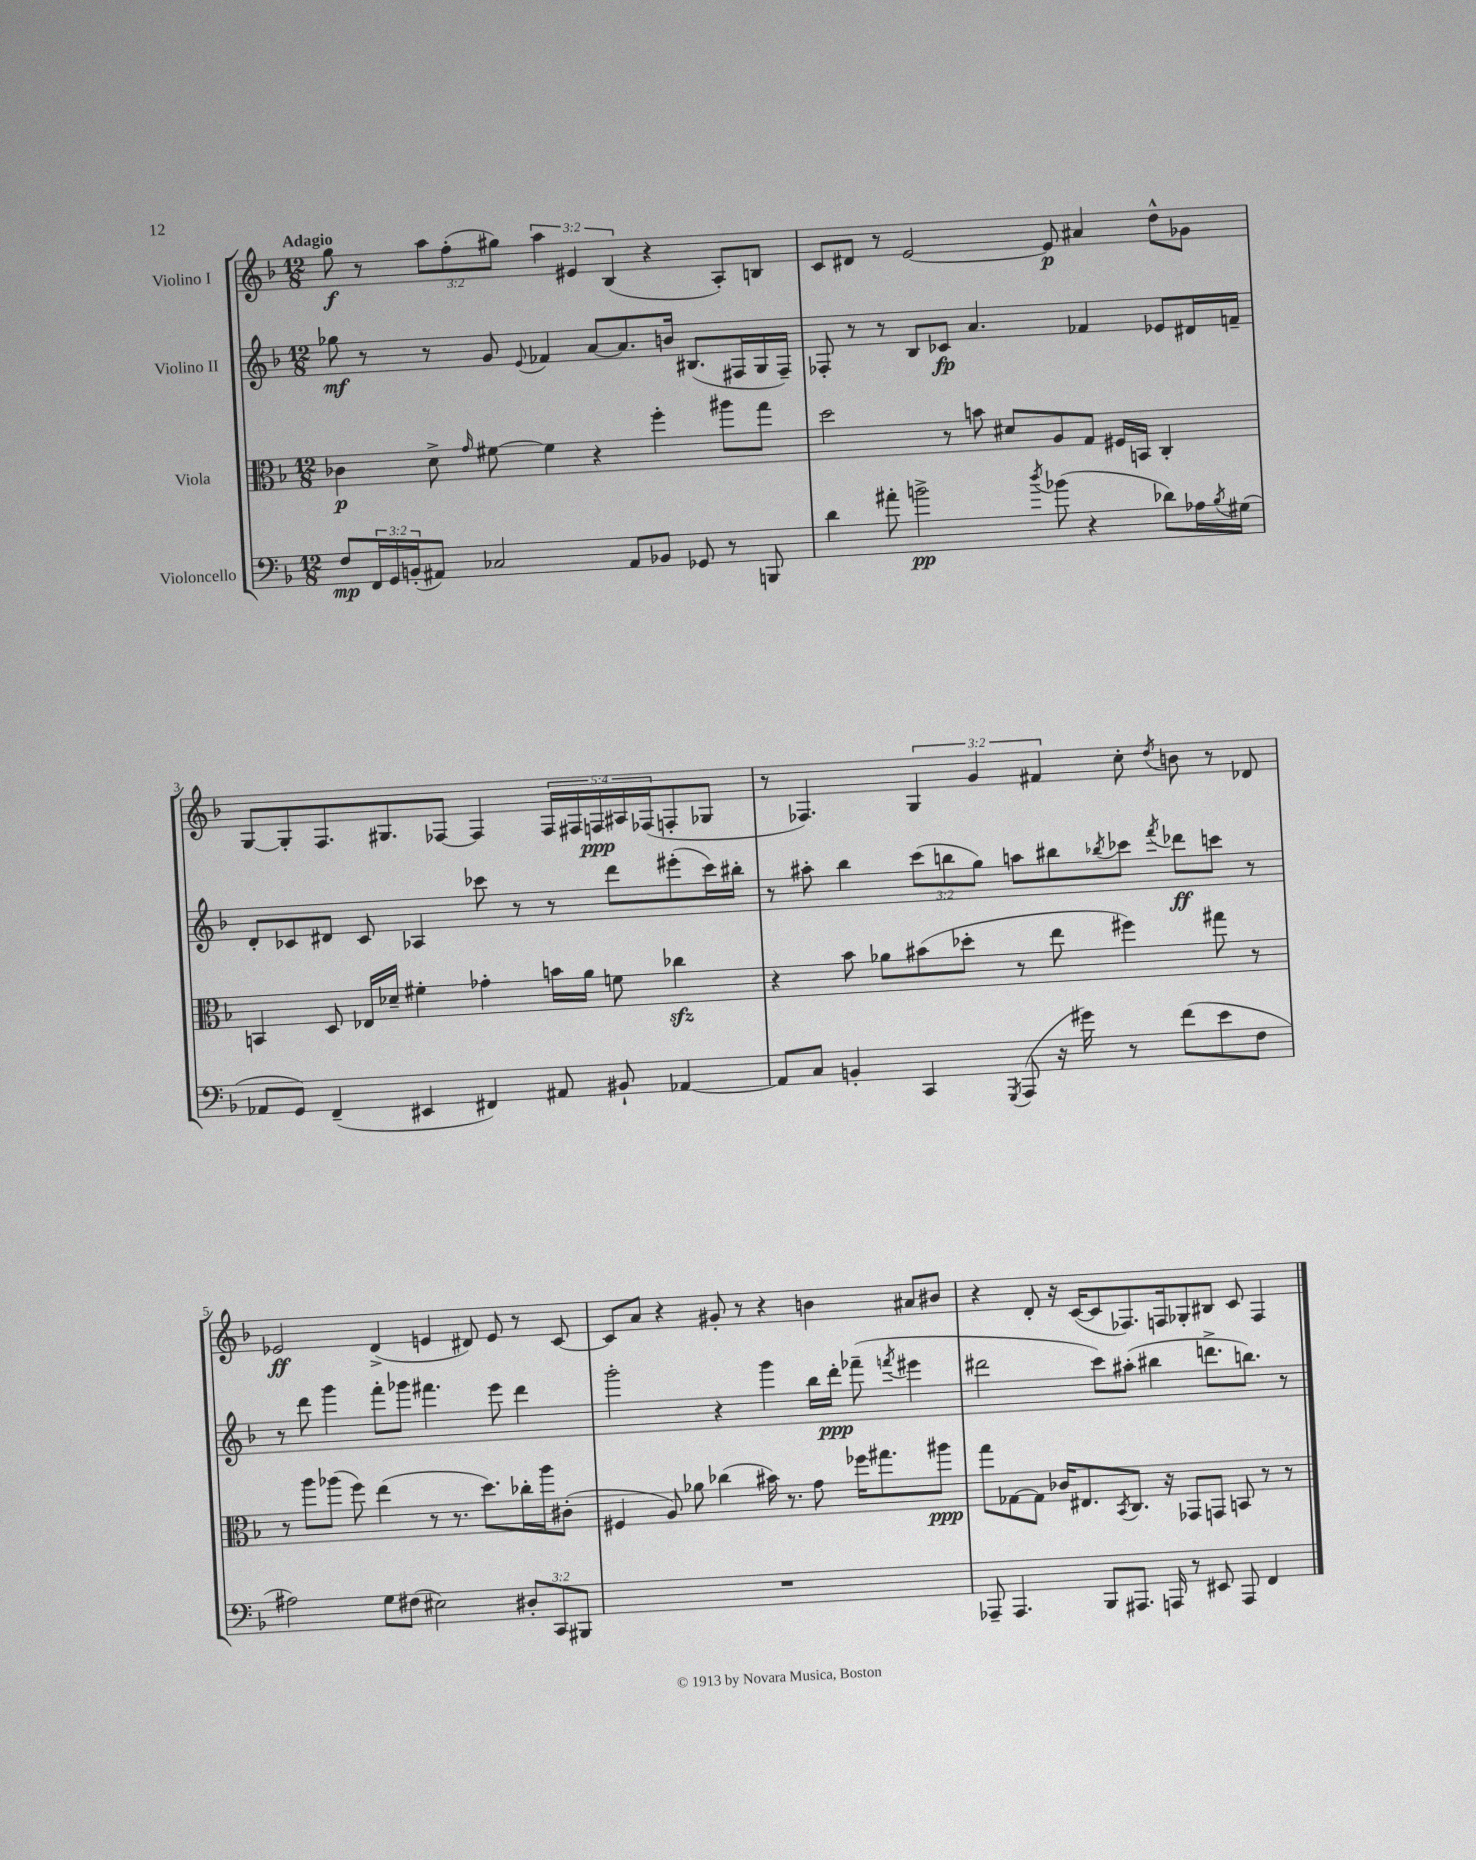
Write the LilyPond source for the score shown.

<<
\new StaffGroup <<
\new Staff = "s0" \with { instrumentName = "Violino I" } {
    \clef treble \key f \major \numericTimeSignature \time 12/8 \override Staff.TupletNumber.text = #tuplet-number::calc-fraction-text \tempo "Adagio"
    g''8\f r8 \tuplet 3/2 { a''8 f''8-.( gis''8) } \tuplet 3/2 { a''4 eis'4 bes4( } r4 a8-.) b8 |
    c'8 dis'8 r8 e'2~ e'8\p ais'4 d''8-^ ges'8 |
    g8~ g8-. f8. gis8. fes8~ fes4 \tuplet 5/4 { fes16 fis16 f16\ppp ais16 fes16( } f8-. ges8 |
    r8 fes4.) \tuplet 3/2 { g4 g'4 fis'4 } c''8-. \acciaccatura { d''8 } b'8 r8 des'8 |
    ees'2\ff d'4->( e'4 dis'8) e'8 r8 c'8~ |
    c'8 a'8 r4 gis'8-. r8 r4 b'4 ais'8 bis'8 |
    r4 d'8-. r16 c'16~( c'8 fes8.) f16 ges8-. bis8 c'8 f4 \bar "|." |
}
\new Staff = "s1" \with { instrumentName = "Violino II" } {
    \clef treble \key f \major \numericTimeSignature \time 12/8 \override Staff.TupletNumber.text = #tuplet-number::calc-fraction-text
    ges''8\mf r8 r8 g'8 \appoggiatura { e'8 } fes'4 a'8~ a'8. b'16 bis8.( fis16 g16 fis16--) |
    fes8-. r8 r8 bes8 ces'8\fp a'4. fes'4 ees'8 dis'16 f'16-- |
    d'8-. ces'8 dis'8 ces'8 aes4 ces'''8 r8 r8 d'''8 eis'''8-.( ces'''16) bis''16-. |
    r8 ais''8-. bes''4 \tuplet 3/2 { c'''8( b''8 g''8) } a''8 bis''8 \acciaccatura { bes''8 } ces'''8 \acciaccatura { f'''8 } des'''8\ff c'''8 r8 |
    r8 d'''8 g'''4 f'''8-. ges'''8 fis'''4. e'''8 d'''4 |
    g'''2-. r4 g'''4 bes''16 d'''16-.\ppp fes'''8--( \acciaccatura { f'''8 } eis'''4 |
    dis'''2 c'''8) ais''8-.( bis''4 d'''8.-> b''8.) r8 \bar "|." |
}
\new Staff = "s2" \with { instrumentName = "Viola" } {
    \clef alto \key f \major \numericTimeSignature \time 12/8
    ces'4\p d'8-> \grace { g'16 } fis'8~ fis'4 r4 f''4-. ais''8 g''8 |
    d''2 r8 b'8 dis'8 a8 g8 fis16 b,16 c4-. |
    b,4 d8 ees16 des'16-- fis'4-. ges'4-. b'16 a'16 f'8 ces''4\sfz |
    r4 bes'8 aes'8 bis'8( des''8-. r8 e''8 fis''4) gis''8 r8 |
    r8 a''8 aes''8( f''8) e''4( r8 r8. d''8.) ces''16-. aes''16 cis'8-.( |
    fis4 a8) aes'8 ces''4( bis'16) r8. g'8 fes''16 gis''8. ais''8\ppp |
    g''8 ges8~ ges8 ces'16 eis8. \acciaccatura { bes,8 } c8. r16 ges,8 g,8 b,8 r8 r8 \bar "|." |
}
\new Staff = "s3" \with { instrumentName = "Violoncello" } {
    \clef bass \key f \major \numericTimeSignature \time 12/8 \override Staff.TupletNumber.text = #tuplet-number::calc-fraction-text
    f8\mp \tuplet 3/2 { f,16 g,16 b,16-.( } ais,8) ces2 ais,8 bes,8 ges,8 r8 b,,8 |
    d'4 ais'8-. b'2->\pp \acciaccatura { d''8 } bes'8( r4 des'8) aes16 \acciaccatura { bes8 } gis16( |
    aes,8 g,8) f,4--( eis,4 fis,4) ais,8 bis,8-! aes,4~ |
    aes,8 c8 b,4-. c,4 \acciaccatura { g,,8 } a,,8( r16 gis'16) r8 f'8( e'8 f8 |
    ais2) g8 fis8( eis2) \tuplet 3/2 { dis8-. c,8 bis,,8 } |
    R1. |
    aes,,8-- aes,,4. bes,,8 ais,,8. a,,16 r8 eis,8 a,,8 f,4 \bar "|." |
}
>>
>>
